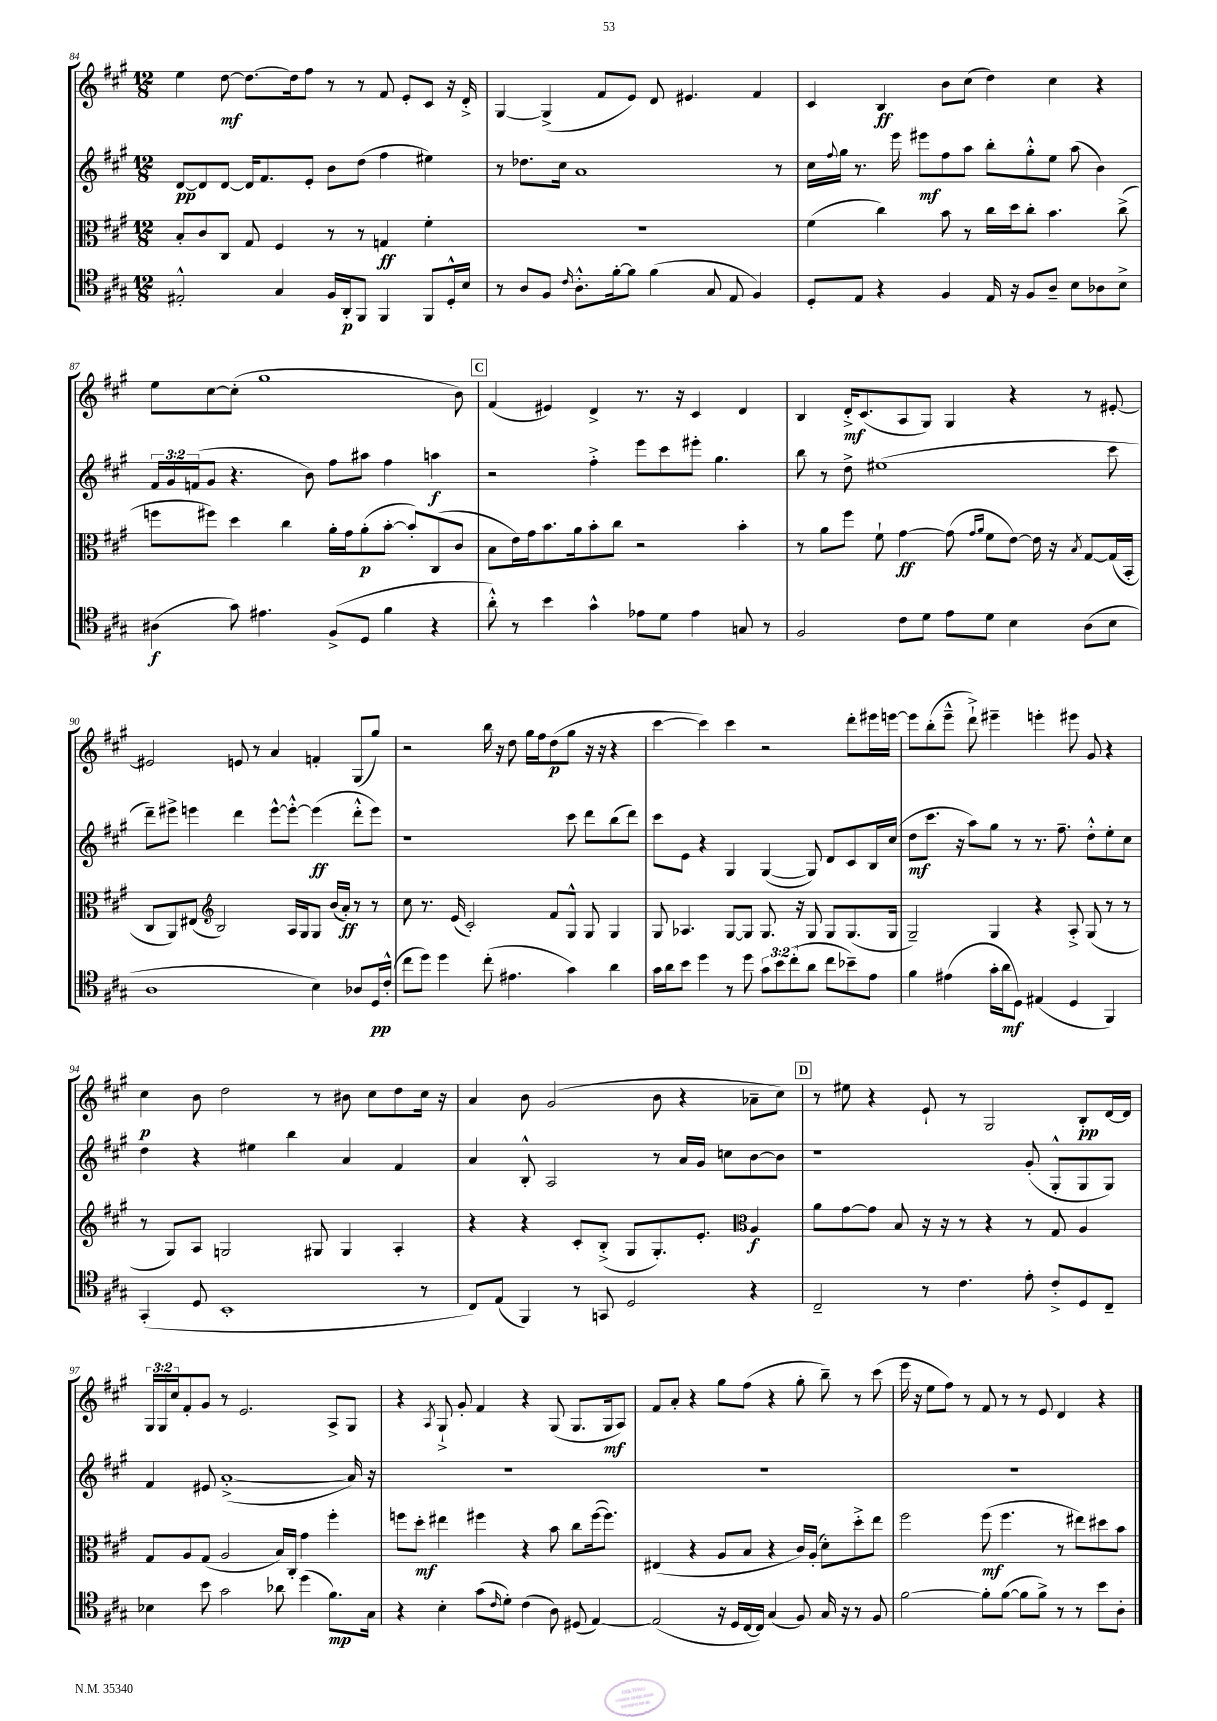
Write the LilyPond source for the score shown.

<<
\new StaffGroup <<
\new Staff = "s0" {
    \clef treble \key a \major \numericTimeSignature \time 12/8 \override Staff.TupletNumber.text = #tuplet-number::calc-fraction-text
    e''4 d''8~\mf d''8.~ d''16 fis''8 r8 r8 fis'8 e'8-. cis'8 r16 d'16-.-> |
    gis4~ gis4->( fis'8 e'8) d'8 eis'4. fis'4 |
    cis'4 b4\ff b'8 cis''8( d''4) cis''4 r4 |
    e''8 cis''8~ cis''8-.( gis''1 b'8) |
    \mark \markup { \box "C" } fis'4( eis'4) d'4-> r8. r16 cis'4 d'4 |
    b4 d'16-.->\mf cis'8.( a8 gis8) gis4 r4 r8 eis'8~-. |
    eis'2 e'8 r8 a'4 f'4-. gis8( gis''8) |
    r2 b''16 r16 d''8 gis''16 fis''16 d''8\p( gis''8 r16 r16 r4 |
    cis'''4~ cis'''4) cis'''4 r2 d'''8-. eis'''16 e'''16~ |
    e'''8 b''8-.( e'''8---^ d'''8-!->) eis'''4-- e'''4-. eis'''8 gis'8 r4 |
    cis''4\p b'8 d''2 r8 bis'8 cis''8 d''8 cis''16 r16 |
    a'4 b'8 gis'2( b'8 r4 aes'8-- cis''8) |
    \mark \markup { \box "D" } r8 eis''8 r4 e'8-! r8 gis2 b8-.\pp d'16~ d'16 |
    \tuplet 3/2 { gis16 gis16 cis''16 } fis'8-. gis'8 r8 e'2. a8-> gis8 |
    r4 \acciaccatura { a8 } gis8-!-> gis'8-. fis'4 r4 gis8( gis8. gis16\mf a8) |
    fis'8 a'8-. r4 gis''8 fis''8( r4 gis''8-. b''8--) r8 cis'''8( |
    e'''16 r16 e''8 fis''8) r8 fis'8 r8 r8 e'8 d'4 r4 \bar "|." |
}
\new Staff = "s1" {
    \clef treble \key a \major \numericTimeSignature \time 12/8 \override Staff.TupletNumber.text = #tuplet-number::calc-fraction-text
    d'8~\pp d'8 d'8~ d'16 fis'8. e'8-. b'8 d''8( fis''4 eis''4) |
    r8 des''8. cis''16 a'1 r8 |
    cis''16 \appoggiatura { fis''8 } gis''16 r8. e'''16 eis'''8\mf fis''8 a''8 b''8-. gis''8-.-^ e''8 a''8( b'4) |
    \tuplet 3/2 { fis'16 gis'16 f'16( } gis'8 r4. b'8) fis''8 ais''8 fis''4 a''4\f |
    \mark \markup { \box "C" } r2 fis''4-.-> e'''8 cis'''8 eis'''8-. gis''4. |
    b''8 r8 d''8-> eis''1( cis'''8 |
    d'''8--) eis'''8-> e'''4 d'''4 e'''8~-^ e'''8~-.-^ e'''4\ff( d'''8-.-^ e'''8) |
    r1 cis'''8 d'''8 b''8( d'''8) |
    cis'''8 e'8 r4 gis4 gis4~( gis8) d'8 cis'8 b16 cis''16( |
    d''8\mf cis'''8. r16 a''8) gis''8 r8 r8. fis''8.-- d''8-.-^ e''8-. cis''8 |
    d''4 r4 eis''4 b''4 a'4 fis'4 |
    a'4 b8-.-^ a2 r8 a'16 gis'16 c''8 b'8~ b'8 |
    \mark \markup { \box "D" } r1 gis'8-.( gis8-.-^ gis8 gis8) |
    fis'4 eis'8 a'1~-.->( a'16) r16 |
    R1. |
    R1. |
    R1. \bar "|." |
}
\new Staff = "s2" {
    \clef alto \key a \major \numericTimeSignature \time 12/8
    b8-. cis'8 cis8 gis8 fis4 r8 r8 g4\ff fis'4-. |
    R1. |
    fis'4( cis''4) b'8 r8 cis''16 d''16 cis''8-. b'4. cis''8->( |
    f''8 fis''8) d''4 cis''4 a'16-. gis'16 a'8-.\p( b'8~-. b'8-.) cis8( cis'8 |
    \mark \markup { \box "C" } b8 e'16) gis'16 b'8. a'16 b'8-. cis''8 r2 b'4-. |
    r8 a'8 fis''8 fis'8-! gis'4~\ff gis'8( \grace { gis'16 a'16 } fis'8 e'8~) e'16 r16 \acciaccatura { b8 } gis8~ gis16( b,16-. |
    cis8 a,8) eis8( \clef treble b2) a16 gis16 gis8 b'16( a'16-.\ff) r8 r8 |
    cis''8 r8. e'16( cis'2-.) fis'8 gis8-^ gis8 gis4 |
    gis8 aes4. gis8~ gis8 gis8. r16 gis8 gis8 gis8.( gis16 |
    gis2--) gis4 r4 a8-.-> gis8( r8 r8 |
    r8 gis8) a8 g2 gis8 gis4 a4-. |
    r4 r4 cis'8-. b8-.->( gis8 gis8.-.) e'8.-. \clef alto a4\f |
    \mark \markup { \box "D" } a'8 gis'8~ gis'8 b8 r16 r16 r8 r4 r8 gis8 a4 |
    gis8 a8 gis8( a2 b16) cis16-. gis'4 fis''4-. |
    f''8 d''8-.\mf eis''4 fis''4 r4 b'8 cis''8 fis''16~( fis''8.) |
    eis4( r4 a8 b8 r4 cis'16) a16-.( d'8-.) d''8-.-> e''8 |
    fis''2 fis''8\mf( fis''4. r8 eis''8) dis''8 b'8 \bar "|." |
}
\new Staff = "s3" {
    \clef tenor \key a \major \numericTimeSignature \time 12/8 \override Staff.TupletNumber.text = #tuplet-number::calc-fraction-text
    eis2-.-^ gis4 fis16 a,16-.\p fis,8 fis,4 fis,8 d16-.-^ b16 |
    r8 a8 fis8 \grace { cis'16 } a8.-.-^ fis'16~-. fis'8 fis'4( gis8 e8 fis4) |
    d8-. e8 r4 fis4 e16 r16 fis8 a8-- b8 aes8 b8-> |
    ais4\f( gis'8) eis'4. fis8->( d8 fis'4 r4 |
    \mark \markup { \box "C" } a'8-.-^) r8 b'4 gis'4-^ ees'8 d'8 ees'4 g8 r8 |
    fis2 cis'8 d'8 e'8 d'8 b4 a8( b8 |
    a1 b4) aes8 d16\pp cis'16-.-^( |
    cis''8 d''8) d''4 cis''8-.( eis'4. gis'4) a'4 |
    gis'16 a'16 b'8 d''4 r8 d''8 \tuplet 3/2 { gis'8 b'8 cis''8-.( } a'8 cis''8 bes'8--) e'8 |
    fis'4 eis'4( gis'16-. a'16\mf d8) eis4( d4 fis,4) |
    gis,4-.( d8 b,1-. r8 |
    cis8) e8( fis,4) r8 g,8 d2 r4 |
    \mark \markup { \box "D" } cis2-- r8 cis'4. e'8-. cis'8-.-> d8 cis8-- |
    bes4 b'8 gis'2 aes'8 d''4( fis'8.\mp) gis16 |
    r4 b4-. gis'8( \grace { cis'16 } d'8-.) cis'4( a8) dis8( e4~) |
    e2( r16 d16 cis16~ cis16) gis4( fis8) gis16 r16 r8 fis8 |
    fis'2~ fis'8-. fis'8~( fis'8 fis'8->) r8 r8 b'8 a8-. \bar "|." |
}
>>
>>
\layout { \context { \Score currentBarNumber = #84 } }
